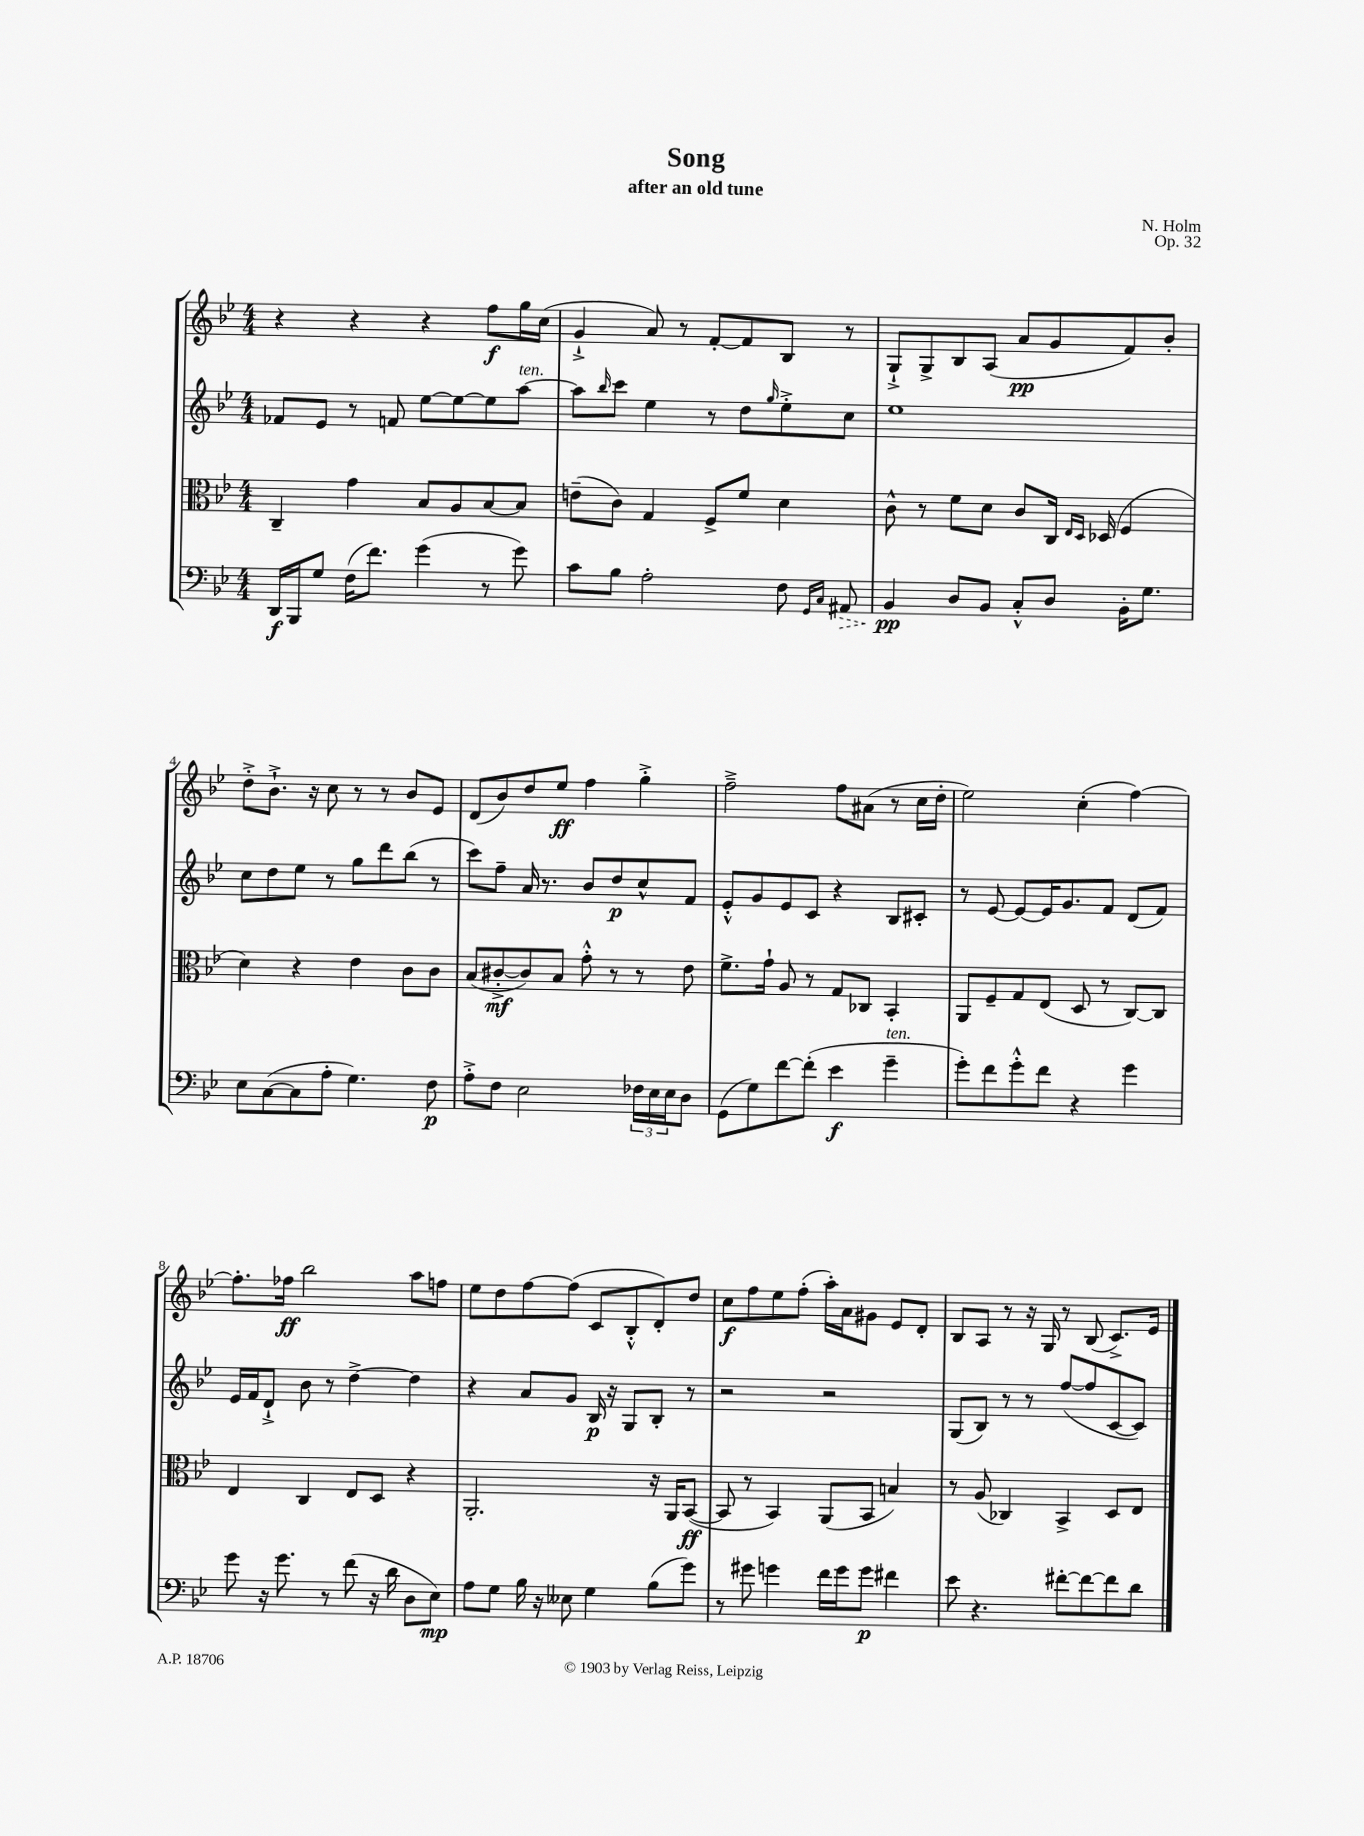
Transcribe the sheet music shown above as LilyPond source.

\header { title = "Song" composer = "N. Holm" subtitle = "after an old tune" opus = "Op. 32" }
<<
\new StaffGroup <<
\new Staff = "s0" {
    \clef treble \key bes \major \numericTimeSignature \time 4/4
    r4 r4 r4 f''8\f g''16 c''16( |
    g'4-!-> a'8) r8 f'8~-. f'8 bes8 r8 |
    g8-!-> g8-> bes8 a8( a'8\pp g'8 f'8) bes'8-. |
    d''8-.-> bes'8.-!-> r16 c''8 r8 r8 bes'8 ees'8 |
    d'8( bes'8) d''8 ees''8\ff f''4 g''4-.-> |
    f''2---> f''8 ais'8( r8 c''16 d''16-. |
    ees''2) c''4-.( f''4~) |
    f''8.-. fes''16\ff bes''2 a''8 f''8 |
    ees''8 d''8 f''8~ f''8( c'8 bes8-.-^ d'8-.) d''8 |
    c''8\f f''8 ees''8 f''8-.( a''16-.) a'16 gis'8 ees'8 d'8-. |
    bes8 a8 r8 r16 g16 r8 bes8( c'8.->) ees'16 \bar "|." |
}
\new Staff = "s1" {
    \clef treble \key bes \major \numericTimeSignature \time 4/4
    fes'8 ees'8 r8 f'8 ees''8~ ees''8~ ees''8 a''8~^\markup { \italic "ten." } |
    a''8 \grace { bes''16 } c'''8 ees''4 r8 d''8 \grace { g''16 } ees''8-.-> c''8 |
    ees''1 |
    c''8 d''8 ees''8 r8 g''8 d'''8 bes''8( r8 |
    c'''8) f''8-- a'16 r8. bes'8 d''8\p c''8-^ f'8 |
    ees'8-.-^ g'8 ees'8 c'8 r4 bes8 cis'8-. |
    r8 ees'8~ ees'8~ ees'16 g'8. f'8 d'8( f'8) |
    ees'16 f'16 d'8-!-> bes'8 r8 d''4~-> d''4 |
    r4 a'8 g'8 bes16\p r16 g8 bes8-. r8 |
    r2 r2 |
    g8( bes8) r8 r8 f''8~( f''8 c'8~ c'8) \bar "|." |
}
\new Staff = "s2" {
    \clef alto \key bes \major \numericTimeSignature \time 4/4
    c4-- g'4 bes8 a8 bes8~ bes8 |
    e'8--( c'8) g4 f8-> f'8 d'4 |
    c'8-^ r8 f'8 d'8 c'8 c16 \grace { ees16 d16 } des16( f4 |
    d'4) r4 ees'4 c'8 c'8 |
    bes8( cis'8~-.->\mf cis'8) bes8 g'8-.-^ r8 r8 ees'8 |
    f'8.-> g'16-! a8 r8 g8 ces8 bes,4-. |
    a,8 f8-- g8 ees8( d8 r8 c8~) c8 |
    ees4 c4 ees8 d8 r4 |
    a,2.-. r16 a,16 bes,8~\ff( |
    bes,8 r8 bes,4) a,8( bes,8 b4) |
    r8 a8( ces4) bes,4-> d8 ees8 \bar "|." |
}
\new Staff = "s3" {
    \clef bass \key bes \major \numericTimeSignature \time 4/4
    d,16\f bes,,16 g8 f16( f'8.) g'4( r8 g'8) |
    c'8 bes8 a2-. f8 \grace { g,16 c16 } \once \override Hairpin.style = #'dashed-line ais,8\> |
    bes,4\pp\! d8 bes,8 c8-.-^ d8 bes,16-. g8. |
    ees8 c8~( c8 a8-. g4.) f8\p |
    a8-.-> f8 ees2 \tuplet 3/2 { fes16 ees16 ees16 } d8 |
    g,8( g8) f'8~ f'8-.( ees'4\f g'4--^\markup { \italic "ten." } |
    g'8-.) f'8 g'8-.-^ f'8 r4 g'4 |
    g'8 r16 g'8. r8 f'8( r16 d'16 d8 ees8\mp) |
    a8 g8 bes16 r16 eeses8 g4 bes8( g'8) |
    r8 gis'8 g'4 f'16 g'16 g'8\p fis'4 |
    ees'8 r4. fis'8~-. fis'8~ fis'8 d'8 \bar "|." |
}
>>
>>
